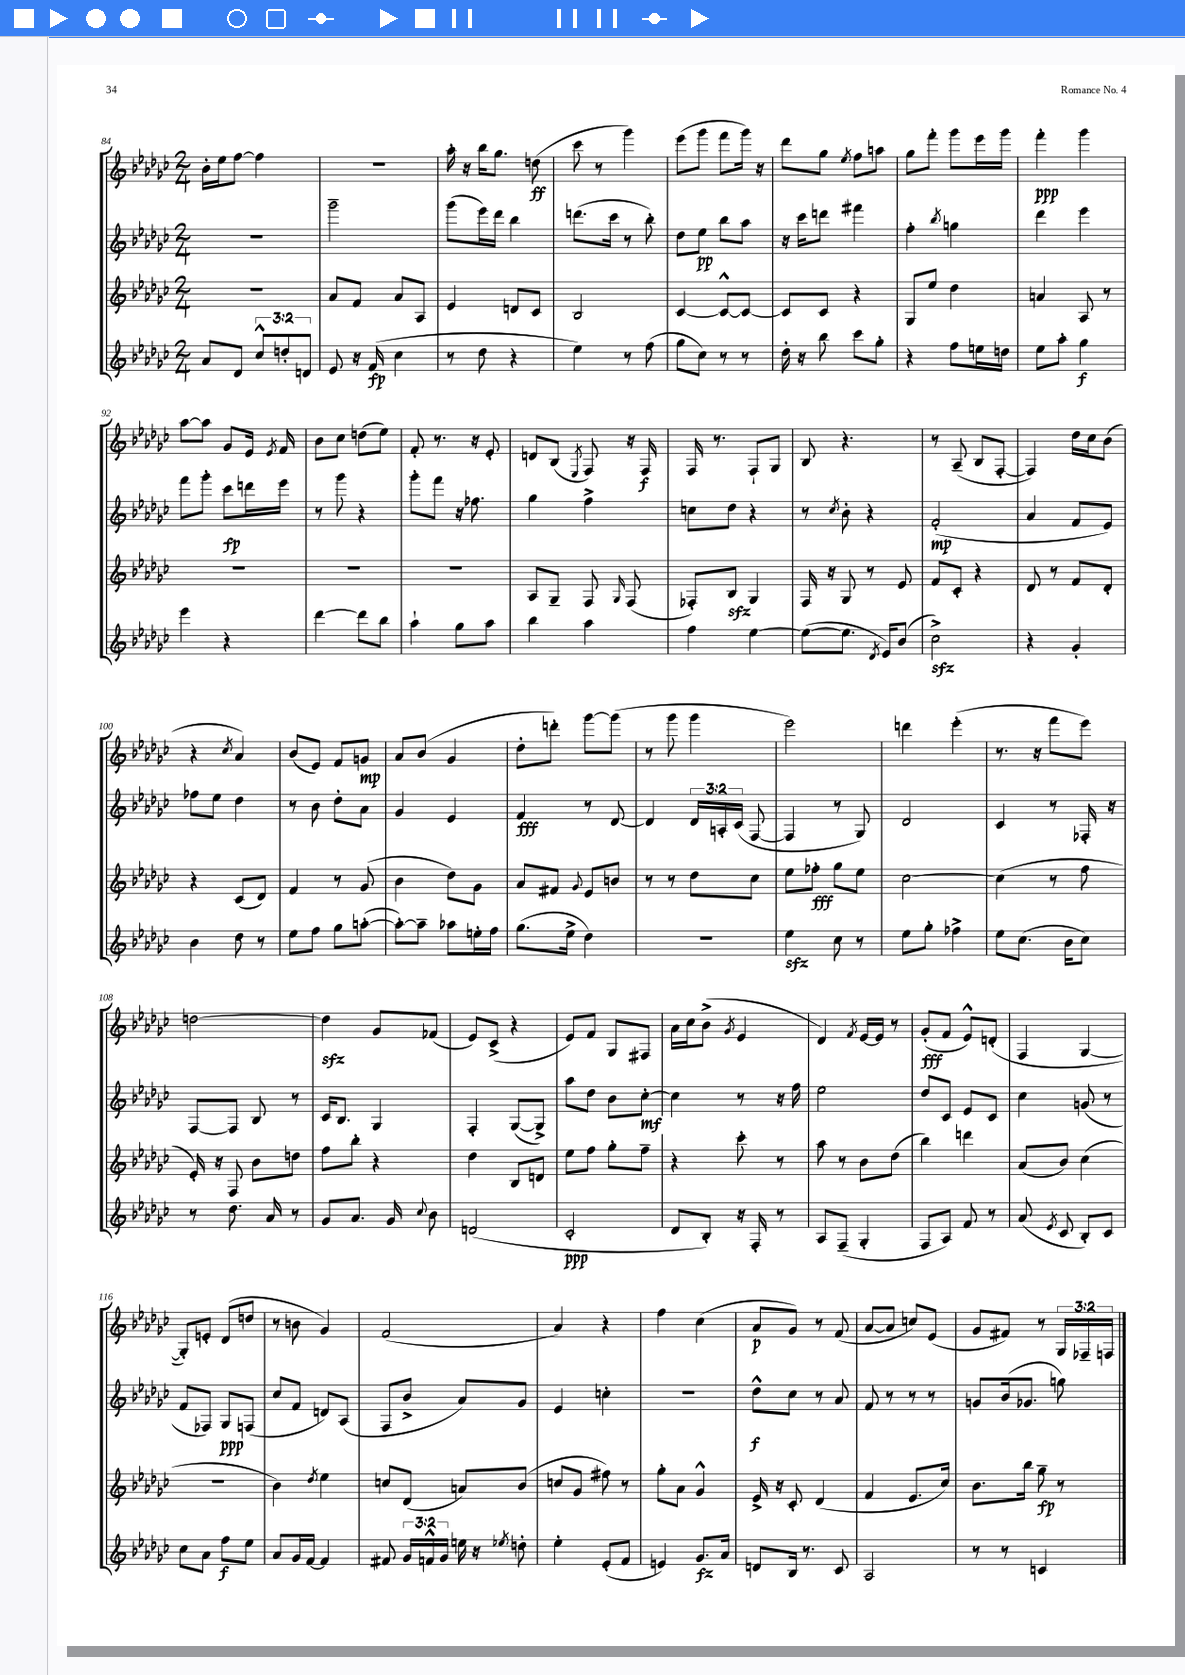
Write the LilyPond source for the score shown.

<<
\new StaffGroup <<
\new Staff = "s0" {
    \clef treble \key ges \major \numericTimeSignature \time 2/4 \override Staff.TupletNumber.text = #tuplet-number::calc-fraction-text
    \autoBeamOff bes'16[-. ees''16 f''8]~ f''4 |
    r2 |
    aes''16-. r16 bes''16[ ges''8.] d''8\ff( |
    ces'''8 r8 ges'''4) |
    ees'''8[( ges'''8] f'''8[ ges'''16]) r16 |
    des'''8[ ges''8] \acciaccatura { ees''8 } f''8[ a''8] |
    ges''8[ f'''8]-. ges'''8[ ees'''16 ges'''16] |
    f'''4-.\ppp ges'''4 |
    aes''8[~ aes''8] ges'8[ ees'16] \acciaccatura { ees'8 } f'16 |
    bes'8[ ces''8] d''8[( ees''8]) |
    f'8-. r8. r16 ees'8-. |
    d'8[ bes8]( \acciaccatura { ees8 } f8) r16 f16\f |
    f16 r8. f8[-! ges8] |
    bes8 r4. |
    r8 aes8--( bes8[ f8]~-. |
    f4) des''16[ ces''16 bes'8]( |
    r4 \acciaccatura { ces''8 } aes'4) |
    bes'8[( ees'8]) f'8[ g'8]\mp |
    aes'8[ bes'8]( ges'4 |
    des''8[-. d'''8]-.) ges'''8[~ ges'''8]( |
    r8 ges'''8 ges'''4 |
    ees'''2) |
    d'''4 ees'''4-.( |
    r8. r16 f'''8[ ees'''8]) |
    d''2~ |
    d''4\sfz ges'8[ fes'8]( |
    ees'8[) ces'8]->( r4 |
    ees'8[) f'8] ges8[ fis8] |
    aes'16[ ces''16 bes'8]->( \acciaccatura { ges'8 } ees'4 |
    des'4) \acciaccatura { f'8 } ees'16[~ ees'16] r8 |
    ges'8[-.\fff( f'8] ees'8[-^) d'8]-.( |
    f4 ges4~ |
    ges8[-.) e'8]-. des'8[( d''8] |
    r8 b'8 ges'4) |
    f'2( |
    aes'4) r4 |
    f''4 ces''4( |
    aes'8[\p ges'8]) r8 f'8( |
    aes'8[~ aes'8] c''8[) ees'8]( |
    ges'8[ fis'8]) r8 \tuplet 3/2 { ges16[ fes16-- f16] } \bar "|." |
}
\new Staff = "s1" {
    \clef treble \key ges \major \numericTimeSignature \time 2/4 \override Staff.TupletNumber.text = #tuplet-number::calc-fraction-text
    \autoBeamOff R2 |
    ges'''2-- |
    ges'''8[( ees'''16) des'''16] bes''4 |
    d'''8.[( ces'''16] r8 bes''8-.) |
    des''8[ ees''8]\pp bes''8[ aes''8] |
    r16 ces'''16[ d'''8] fis'''4 |
    f''4-. \acciaccatura { bes''8 } g''4 |
    des'''4 ees'''4 |
    f'''8[ ges'''8]-. ces'''8[\fp d'''16 ees'''16] |
    r8 ges'''8 r4 |
    ges'''8[-. f'''8] r16 fes''8. |
    ges''4 f''4-> |
    c''8[ des''8] r4 |
    r8 \acciaccatura { ces''8 } bes'8-. r4 |
    f'2-.\mp( |
    aes'4 f'8[ ees'8]) |
    fes''8[ ees''8] des''4 |
    r8 bes'8 des''8[-. aes'8] |
    ges'4 ees'4 |
    f'4\fff r8 des'8~ |
    des'4 \tuplet 3/2 { des'16[ a16-. ces'16]( } f8~ |
    f4 r8 ges8) |
    des'2 |
    ces'4 r8 fes16-. r16 |
    f8[~ f8] bes8 r8 |
    ces'16[ bes8.] ges4 |
    f4-. ges8[~( ges8]->) |
    aes''8[ des''8] bes'8[ ces''8]~-.\mf |
    ces''4 r8 r16 f''16 |
    ees''2 |
    des''8[ ces'8] ees'8[ ces'8] |
    ces''4 g'8( r8 |
    f'8[ fes8]) ges8[\ppp f8]( |
    ces''8[ f'8] d'8[) aes8]( |
    f8[ bes'8]-> aes'8[) ges'8] |
    ees'4 c''4-. |
    R2 |
    des''8[-^\f ces''8] r8 aes'8 |
    f'8 r8 r8 r8 |
    g'8[ bes'16( ges'8.] g''8) \bar "|." |
}
\new Staff = "s2" {
    \clef treble \key ges \major \numericTimeSignature \time 2/4
    \autoBeamOff R2 |
    aes'8[ f'8] aes'8[ aes8] |
    ees'4 d'8[ ces'8] |
    bes2 |
    ces'4~ ces'8[~-^ ces'8]~ |
    ces'8[ ces'8] r4 |
    ges8[ ees''8] des''4 |
    a'4 aes8 r8 |
    R2 |
    R2 |
    R2 |
    aes8[ ges8]-- f8 \grace { ges16 } f8( |
    fes8[-.) bes8]\sfz ges4 |
    f16 r16 ges8 r8 ees'8 |
    f'8[ ces'8]-. r4 |
    des'8 r8 f'8[ des'8]-. |
    r4 ces'8[( des'8]) |
    f'4 r8 ges'8( |
    bes'4 des''8[) ges'8] |
    aes'8[ fis'8] \appoggiatura { ges'8 } ees'8[ b'8] |
    r8 r8 des''8[ ces''8] |
    ees''8[ fes''8]-.\fff ges''8[ ees''8] |
    ces''2~ |
    ces''4( r8 f''8 |
    ees'16-.) r16 f8 bes'8[ d''8] |
    f''8[ bes''8]-. r4 |
    des''4 bes8[ d'8] |
    ees''8[ f''8] ges''8[-. f''8]-- |
    r4 ces'''8-. r8 |
    aes''8 r8 bes'8[ des''8]( |
    bes''4) d'''4 |
    aes'8[( bes'8]) ces''4( |
    R2 |
    bes'4) \acciaccatura { des''8 } ees''4 |
    c''8[ des'8]( a'8[) bes'8]( |
    c''8[ ges'8] fis''8) r8 |
    ges''8[-. aes'8] ges'4-^ |
    ees'16-> r16 ces'8-. des'4( |
    f'4 ees'8.[ ces''16]) |
    bes'8.[ bes''16] ges''8--\fp r8 \bar "|." |
}
\new Staff = "s3" {
    \clef treble \key ges \major \numericTimeSignature \time 2/4 \override Staff.TupletNumber.text = #tuplet-number::calc-fraction-text
    \autoBeamOff aes'8[ des'8] \tuplet 3/2 { ces''8[-^ d''8-. d'8] } |
    ees'8 r16 f'16\fp( ces''4 |
    r8 des''8 r4 |
    ees''4) r8 f''8( |
    ges''8[ ces''8]) r8 r8 |
    des''16-. r16 bes''8 ces'''8[ ges''8]-. |
    r4 f''8[ e''16 d''16] |
    ees''8[ aes''8]-. ges''4\f |
    ees'''4 r4 |
    des'''4~ des'''8[ bes''8] |
    aes''4-! ges''8[ aes''8] |
    bes''4 aes''4 |
    f''4 ees''4~ |
    ees''8[~( ees''8.] \acciaccatura { des'8 } ees'16[) bes'8]( |
    ces''2->\sfz) |
    r4 ges'4-. |
    bes'4 des''8 r8 |
    ees''8[ f''8] ges''8[ a''8]~-.( |
    a''8[~-.) a''8]-- aes''8[ e''16-. f''16] |
    ges''8.[( ees''16]-> des''4) |
    R2 |
    ees''4\sfz ces''8 r8 |
    ees''8[ ges''8]-. fes''4-> |
    ees''8[ ces''8.]( bes'16[ ces''8]) |
    r8 des''8. aes'16 r8 |
    ges'8[ aes'8.] ges'16 \appoggiatura { ces''8 } bes'8 |
    d'2( |
    ces'2-.\ppp |
    des'8[ bes8]-.) r16 f16-. r8 |
    aes8[ f8]--( ges4-. |
    f8[ aes8]) f'8 r8 |
    aes'8( \acciaccatura { ees'8 } ces'8 bes8[-.) ces'8] |
    ces''8[ aes'8] f''8[\f ees''8] |
    aes'8[ ges'16 f'16]~ f'4 |
    fis'8 \tuplet 3/2 { ges'16[ f'16-^ ges'16] } e''16 r16 \acciaccatura { ees''8 } d''8-. |
    ees''4-. ees'8[-.( f'8] |
    e'4) ges'8.[\fz aes'16] |
    d'8[ bes16] r8. ces'8 |
    aes2 |
    r8 r8 c'4 \bar "|." |
}
>>
>>
\layout { \context { \Score currentBarNumber = #84 } }
